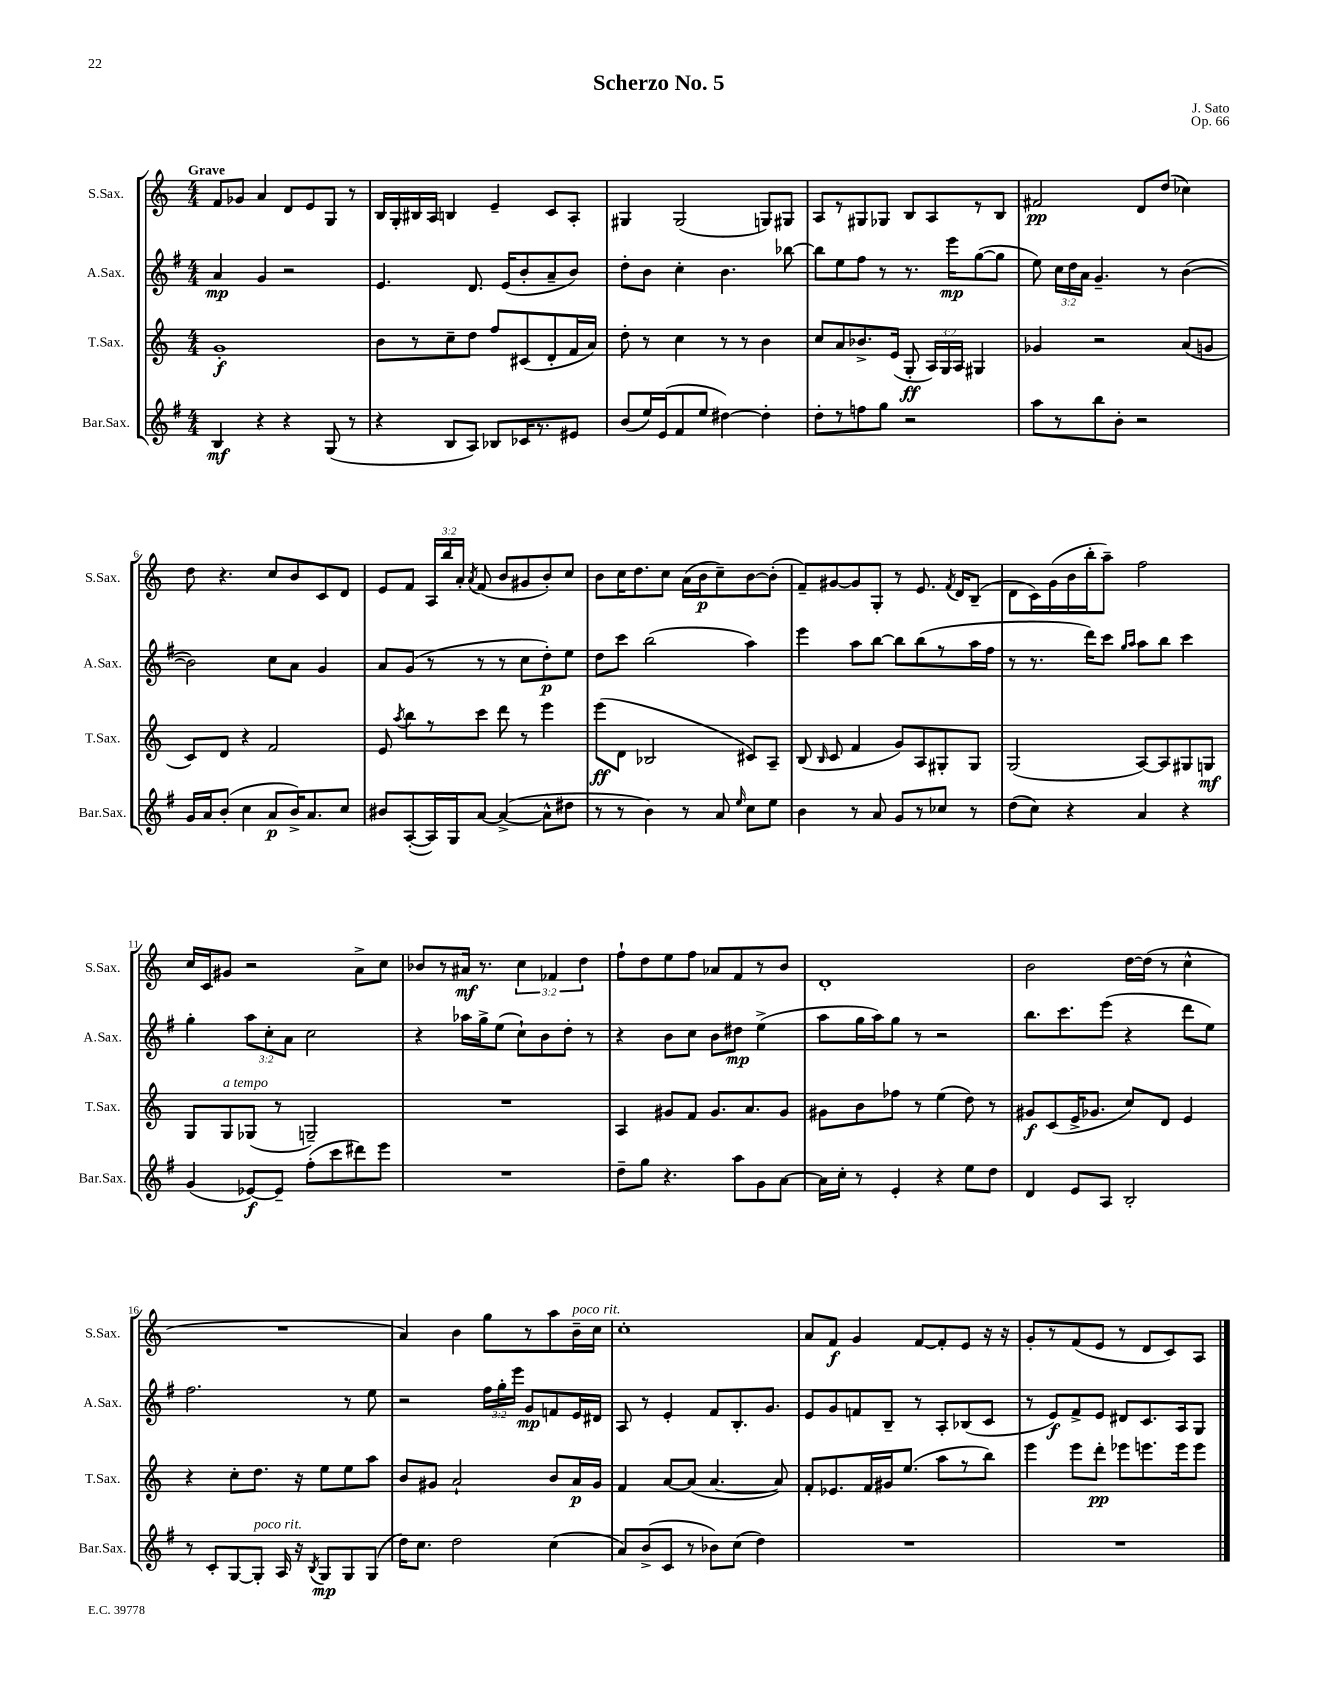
\header { title = "Scherzo No. 5" composer = "J. Sato" opus = "Op. 66" }
<<
\new StaffGroup <<
\new Staff = "s0" \with { instrumentName = "S.Sax." shortInstrumentName = "S.Sax." } {
    \clef treble \key c \major \numericTimeSignature \time 4/4 \override Staff.TupletNumber.text = #tuplet-number::calc-fraction-text \tempo "Grave"
    \autoBeamOff f'8[ ges'8] a'4 d'8[ e'8 g8] r8 |
    b16[ g16-. bis16 a16] b4 e'4-- c'8[ a8]-. |
    gis4 gis2( g8[) gis8] |
    a8[ r8 gis8 ges8] b8[ a8 r8 b8] |
    fis'2\pp d'8[ d''8]( ces''4) |
    d''8 r4. c''8[ b'8 c'8 d'8] |
    e'8[ f'8] \tuplet 3/2 { a16[ b''16 a'16]-. } \acciaccatura { a'8 } f'8( b'8[ gis'8 b'8-.) c''8] |
    b'8[ c''16 d''8. c''8] a'16[( b'16\p c''8--) b'8~ b'8]-.( |
    f'8[--) gis'8~ gis'8 g8]-. r8 e'8. \acciaccatura { f'8 } d'16[ b8]--( |
    d'8[ c'16) g'16( b'16 b''16-. a''8]--) f''2 |
    c''16[ c'16 gis'8] r2 a'8[-> c''8] |
    bes'8[ r8 ais'16]\mf r8. \tuplet 3/2 { c''4 fes'4 d''4 } |
    f''8[-! d''8 e''8 f''8] aes'8[ f'8 r8 b'8] |
    d'1-. |
    b'2 d''16[~ d''16]( r8 c''4-^ |
    R1 |
    a'4) b'4 g''8[ r8 a''8 b'16--^\markup { \italic "poco rit." } c''16] |
    c''1-. |
    a'8[ f'8]\f g'4 f'8[~ f'8-. e'8] r16 r16 |
    g'8[-. r8 f'8( e'8] r8 d'8[ c'8) a8] \bar "|." |
}
\new Staff = "s1" \with { instrumentName = "A.Sax." shortInstrumentName = "A.Sax." } {
    \clef treble \key g \major \numericTimeSignature \time 4/4 \override Staff.TupletNumber.text = #tuplet-number::calc-fraction-text
    \autoBeamOff a'4\mp g'4 r2 |
    e'4. d'8. e'16[( b'8-. a'8-- b'8]) |
    d''8[-. b'8] c''4-. b'4. bes''8~ |
    bes''8[ e''8 fis''8] r8 r8. e'''16[\mp g''8~( g''8] |
    e''8) \tuplet 3/2 { c''16[ d''16 a'16] } g'4.-- r8 b'4~( |
    b'2) c''8[ a'8] g'4 |
    a'8[ g'8]( r8 r8 r8 c''8[ d''8-.\p) e''8] |
    d''8[ c'''8] b''2( a''4) |
    e'''4 a''8[ b''8]~ b''8[ b''8( r8 a''16 fis''16] |
    r8 r8. d'''16[) c'''8] \grace { g''16[ a''16] } a''8[ b''8] c'''4 |
    g''4-. \tuplet 3/2 { a''8[ c''8-. a'8] } c''2 |
    r4 aes''16[ g''16-> e''8]( c''8[-!) b'8 d''8]-. r8 |
    r4 b'8[ c''8] b'8[ dis''8]\mp e''4->( |
    a''8[ g''16 a''16) g''8] r8 r2 |
    b''8.[ c'''8. e'''8]( r4 d'''8[ e''8]) |
    fis''2. r8 e''8 |
    r2 \tuplet 3/2 { fis''16[ g''16-. e'''16] } g'8[\mp f'8 e'16 dis'16] |
    a8 r8 e'4-. fis'8[ b8.-. g'8.] |
    e'8[ g'8 f'8 b8]-- r8 a8[-. bes8( c'8] |
    r8 e'8[\f) fis'8-> e'8] dis'8[ c'8. a16 g8] \bar "|." |
}
\new Staff = "s2" \with { instrumentName = "T.Sax." shortInstrumentName = "T.Sax." } {
    \clef treble \key c \major \numericTimeSignature \time 4/4 \override Staff.TupletNumber.text = #tuplet-number::calc-fraction-text
    \autoBeamOff g'1-.\f |
    b'8[ r8 c''8-- d''8] f''8[ cis'8( d'8-. f'16 a'16]) |
    d''8-. r8 c''4 r8 r8 b'4 |
    c''8[ a'8 bes'8.-> e'16]( g8-.\ff \tuplet 3/2 { a16[) g16 a16] } gis4 |
    ges'4 r2 a'8[( g'8] |
    c'8[) d'8] r4 f'2 |
    e'8 \acciaccatura { a''8 } b''8[ r8 c'''8] d'''8 r8 e'''4 |
    e'''8[\ff( d'8] bes2 cis'8[) a8]-- |
    b8( \grace { b16 } c'8 f'4 g'8[) a8 gis8-. gis8] |
    g2( a8[~) a8 gis8 g8]\mf |
    g8[ g8^\markup { \italic "a tempo" } ges8]( r8 g2--) |
    R1 |
    a4 gis'8[ f'8] gis'8.[ a'8. gis'8] |
    gis'8[ b'8 fes''8] r8 e''4( d''8) r8 |
    gis'8[\f c'8( e'16-> ges'8.] c''8[) d'8] e'4 |
    r4 c''8[-. d''8.] r16 e''8[ e''8 a''8] |
    b'8[ gis'8] a'2-! b'8[ a'16\p gis'16] |
    f'4 a'8[~ a'8]( a'4.~ a'8) |
    f'8[-. ees'8. f'16 gis'16 e''8.]( a''8[ r8 b''8]) |
    e'''4 e'''8[ d'''8]-.\pp ees'''8[ e'''8. e'''16 e'''8] \bar "|." |
}
\new Staff = "s3" \with { instrumentName = "Bar.Sax." shortInstrumentName = "Bar.Sax." } {
    \clef treble \key g \major \numericTimeSignature \time 4/4
    \autoBeamOff b4\mf r4 r4 g8( r8 |
    r4 b8[ a8]) bes8[ ces'16 r8. eis'8] |
    b'8[( e''16) e'16( fis'8 e''8] dis''4~) dis''4-. |
    d''8[-. r8 f''8 g''8] r2 |
    a''8[ r8 b''8 b'8]-. r2 |
    g'16[ a'16 b'8]-.( c''4 a'8[\p b'16->) a'8. c''8] |
    bis'8[ a8~-.( a16) g16 a'8]~ a'4~->( a'8[-^ dis''8] |
    r8 r8 b'4) r8 a'8 \grace { e''16 } c''8[ e''8] |
    b'4 r8 a'8 g'8[ r8 ces''8] r8 |
    d''8[( c''8]) r4 a'4 r4 |
    g'4( ees'8[~\f) ees'8]-- fis''8[-.( c'''8 dis'''8) e'''8] |
    R1 |
    d''8[-- g''8] r4. a''8[ g'8 a'8]~ |
    a'16[ c''16]-. r8 e'4-. r4 e''8[ d''8] |
    d'4 e'8[ a8] b2-. |
    r8 c'8[-. g8~ g8]-.^\markup { \italic "poco rit." } a16 r16 \acciaccatura { b8 } g8[\mp g8 g8]( |
    d''16[) c''8.] d''2 c''4( |
    a'8[) b'8->( c'8] r8 bes'8[) c''8]( d''4) |
    R1 |
    R1 \bar "|." |
}
>>
>>
